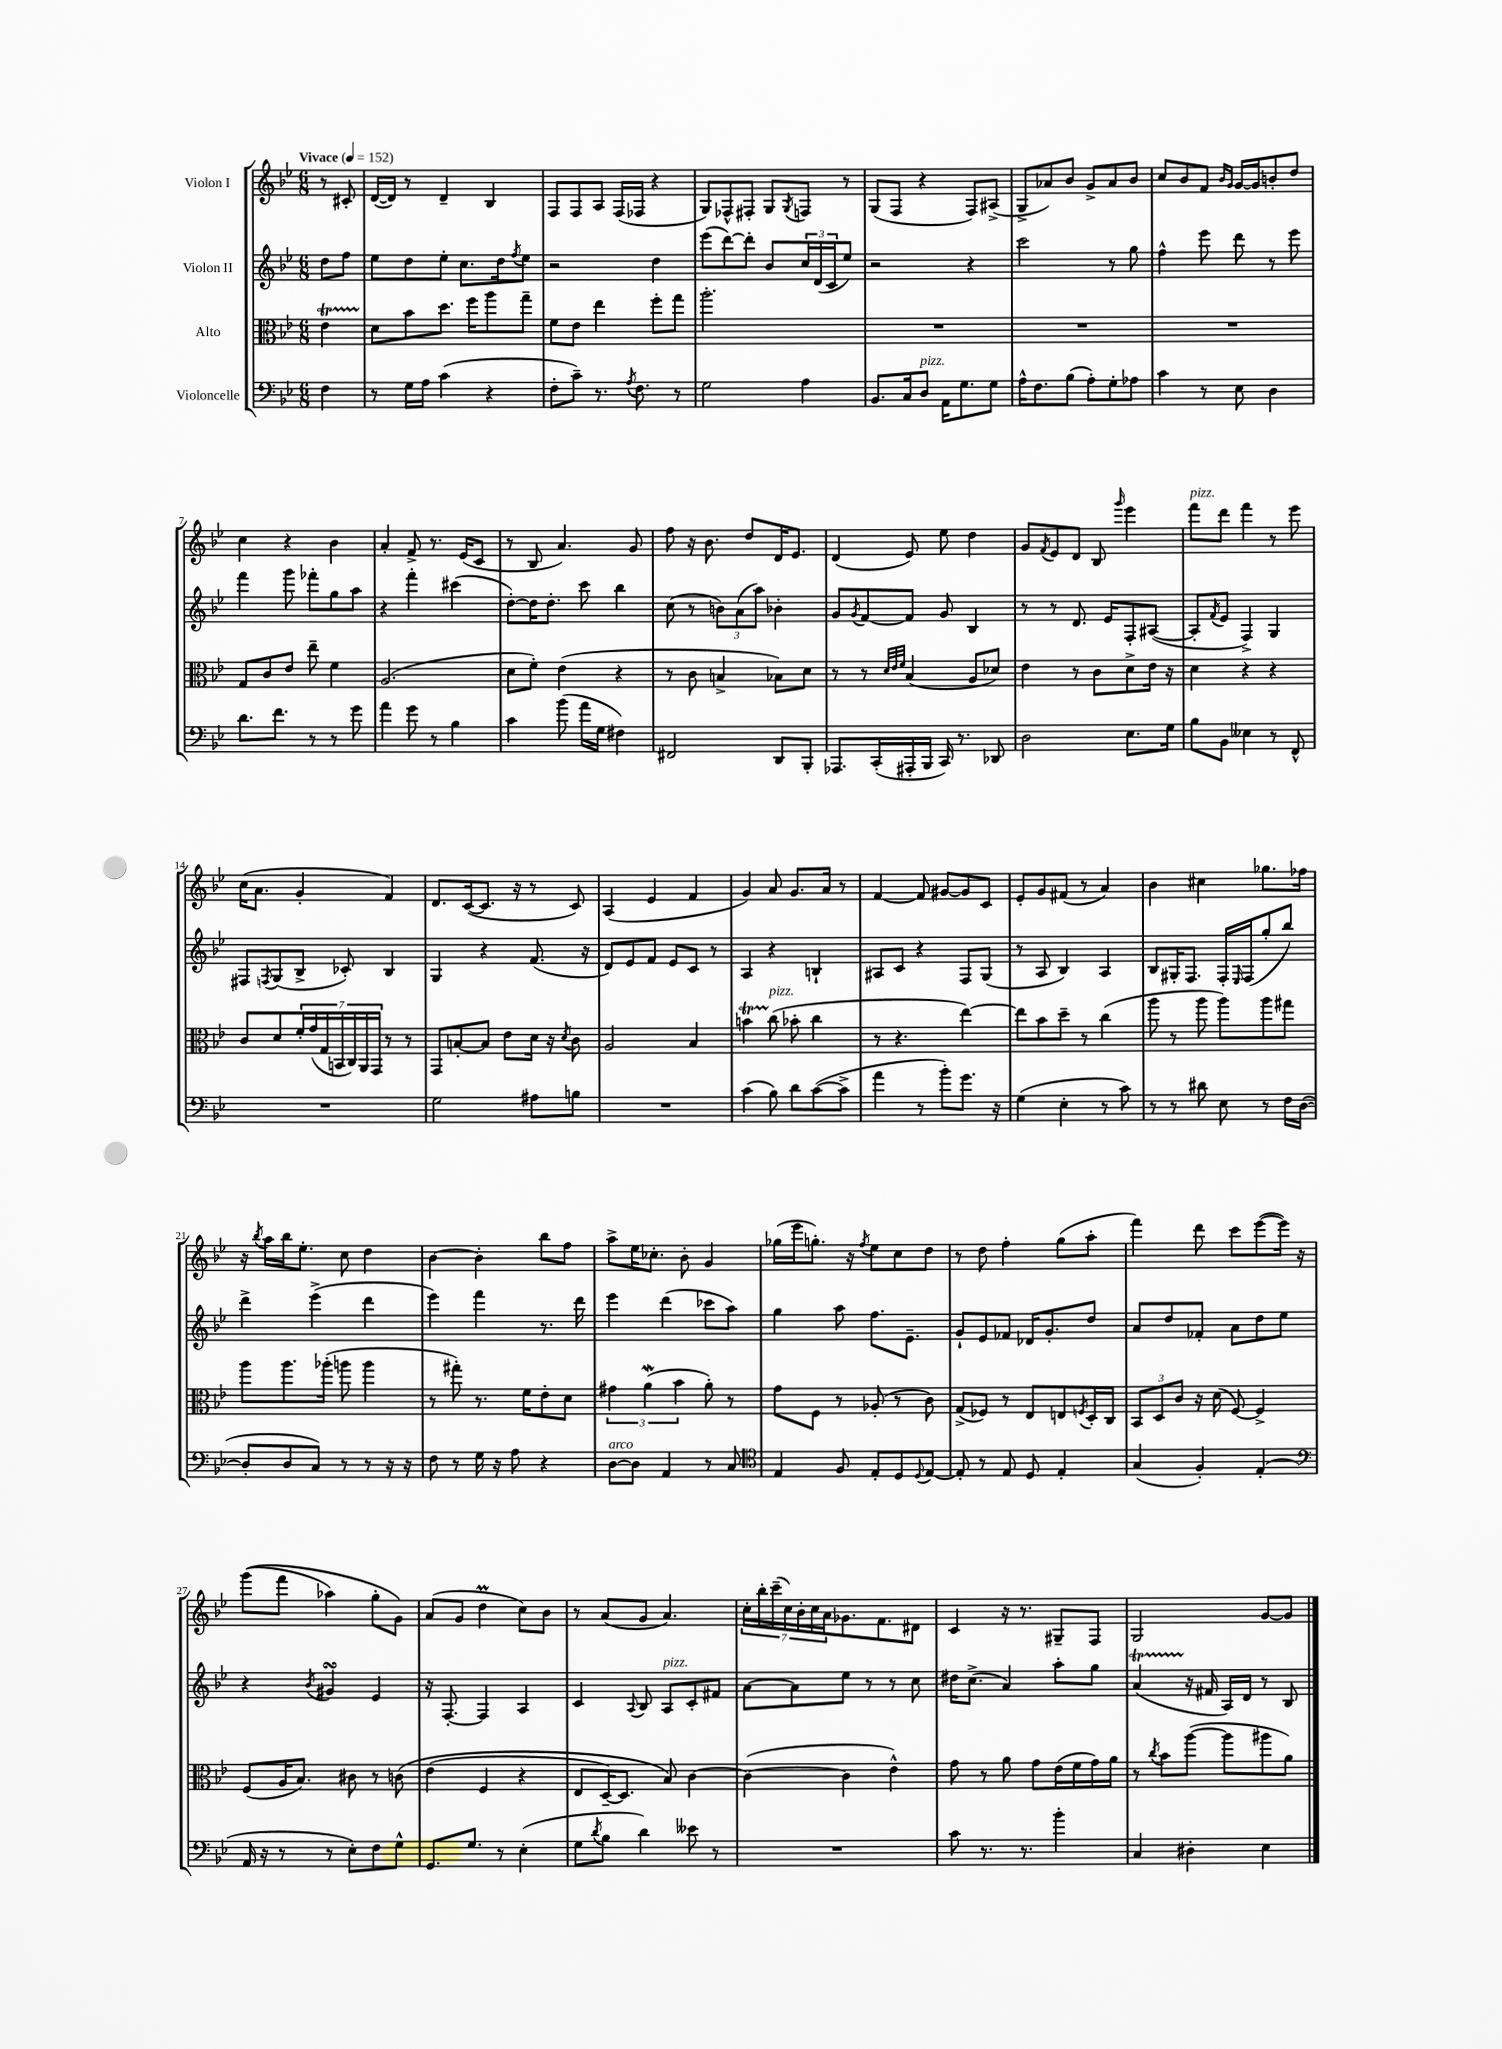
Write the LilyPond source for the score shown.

<<
\new StaffGroup <<
\new Staff = "s0" \with { instrumentName = "Violon I" } {
    \clef treble \key bes \major \numericTimeSignature \time 6/8 \partial 4 \tempo "Vivace" 4 = 152
    r8 cis'8-. |
    d'16~( d'16) r8 d'4-- bes4 |
    f8 f8 a8 f16( fes16 r4 |
    g8) fes8-^ fis8-. g8 \acciaccatura { g8 } f8 r8 |
    g8( f8 r4 f8) ais8->( |
    g8-> aes'8) bes'8 g'8-> aes'8 bes'8 |
    c''8 bes'8 f'8 \grace { bes'16 g'16 } g'16~ g'16 b'8-. d''8 |
    c''4 r4 bes'4 |
    a'4-. f'8-> r8. ees'16( c'8 |
    r8 bes8 a'4.) g'8 |
    f''8 r16 bes'8. d''8 d'16 ees'8. |
    d'4( ees'8) ees''8 d''4 |
    g'8 \acciaccatura { f'8 } ees'8 d'8 bes8 \grace { g'''16 } ees'''4 |
    f'''8^\markup { \italic "pizz." } d'''8 f'''4 r8 ees'''8 |
    c''16( a'8. g'4-. f'4) |
    d'8. c'16~( c'8. r16 r8 c'8) |
    a4( ees'4 f'4 |
    g'4) a'8 g'8. a'16 r8 |
    f'4~ f'8 gis'8~ gis'8 c'8 |
    ees'8-. g'8 fis'8( r8 a'4) |
    bes'4 cis''4 ges''8. fes''16 |
    r16 \acciaccatura { bes''8 } a''16 bes''16 ees''8.-. c''8 d''4 |
    bes'4~ bes'4-. bes''8 f''8 |
    a''8-> ees''16 ces''8.-. bes'8-. g'4 |
    ges''16( ees'''16 g''8.-.) r16 \acciaccatura { f''8 } ees''8 c''8 d''8 |
    r8 d''8 f''4-. g''8( a''8-. |
    f'''4) d'''8 c'''8 ees'''8~( ees'''16) r16 |
    g'''8(\( f'''8 aes''4) g''8-. g'8\) |
    a'8( g'8 d''4\prall c''8) bes'8 |
    r8 a'8( g'8 a'4.) |
    \tuplet 7/4 { c''16-. bes''16-. c'''16--( c''16) bes'16-. c''16 a'16 } ges'8. f'8. dis'8 |
    c'4 r16 r8. gis8-- f8 |
    g2 g'8~ g'8 \bar "|." |
}
\new Staff = "s1" \with { instrumentName = "Violon II" } {
    \clef treble \key bes \major \numericTimeSignature \time 6/8 \partial 4
    d''8 f''8 |
    ees''8 d''8 ees''8-. c''8. d''16 \acciaccatura { f''8 } ees''8 |
    r2 d''4 |
    ees'''8( d'''8~) d'''8-. bes'8 \tuplet 3/2 { c''16 d'16( c'16 } ees''8) |
    r2 r4 |
    c'''2 r8 g''8 |
    f''4-^ ees'''8 d'''8 r8 ees'''8 |
    f'''4 g'''8 fes'''8-. g''8 a''8 |
    r4 f'''4-. cis'''4( |
    d''8~-.) d''16 d''8.-. c'''8 bes''4 |
    c''8( r8 \tuplet 3/2 { b'8) a'8( a''8) } bes'4-. |
    g'8 \acciaccatura { g'8 } f'8~ f'8 g'8 bes4 |
    r8 r8 d'8. ees'16 f8-. ais8~( |
    ais8-. \acciaccatura { f'8 } ees'8 f4->) g4 |
    fis8 \acciaccatura { f8 } g8( bes8-> ces'8-.) bes4 |
    g4 r4 f'8.( r16 |
    d'8) ees'8 f'8 ees'8 c'8 r8 |
    a4 r4 b4-! |
    ais8 c'8 r4 f8 g8( |
    r8 a8 bes4) a4 |
    bes8 gis16-. f8. f16-. \grace { ees16 } f16( g''8-. bes''8) |
    d'''4-> ees'''4->( d'''4 |
    ees'''4) f'''4 r8. d'''16 |
    ees'''4 d'''4( ces'''8 a''8) |
    g''4 a''8 f''8. ees'8.-- |
    g'8-! ees'8 fes'8 des'16 g'8.-. d''8 |
    a'8 d''8 fes'8-. a'8 d''8 ees''8 |
    r4 \acciaccatura { bes'8 } gis'4\turn ees'4 |
    r16 f8.~-. f4 a4 |
    c'4 \appoggiatura { a8 } bes8 a8^\markup { \italic "pizz." } c'8-. fis'8 |
    a'8~ a'8 ees''8 r8 r8 c''8 |
    dis''16 c''8.->( a'4) a''8-. g''8 |
    a'4\startTrillSpan( r16\stopTrillSpan fis'16 a16) d'16 r8 bes8 \bar "|." |
}
\new Staff = "s2" \with { instrumentName = "Alto" } {
    \clef alto \key bes \major \numericTimeSignature \time 6/8 \partial 4
    ees'4\startTrillSpan |
    d'8\stopTrillSpan bes'8 d''8. f''16 a''8 g''8-- |
    f'8 ees'8 ees''4 f''8-. g''8 |
    a''2.-. |
    R2. |
    R2. |
    R2. |
    g8 c'8 ees'8 ees''8-- f'4 |
    a2.( |
    d'8 f'8-.) ees'4( r4 |
    r8 c'8 b4-> bes8) d'8 |
    r8 r8 \grace { d'32 ees'32 f'32 } bes4( a8 des'8) |
    ees'4 r8 c'8 d'8-> ees'16 r16 |
    d'4 r4 r4 |
    c'8 d'8 \tuplet 7/4 { f'16-. g'16( g16 b,16 c16) a,16 g,16 } r8 r8 |
    g,8 b8~-. b8 ees'8 d'16 r16 \acciaccatura { d'8 } c'8 |
    a2 bes4 |
    b'4\startTrillSpan c''8\stopTrillSpan^\markup { \italic "pizz." }( bes'8-. c''4 |
    r8 r4. ees''4~) |
    ees''8 bes'8 d''8-- r8 c''4( |
    a''8 r8 a''8 a''8) a''8 gis''8 |
    a''8 a''8. aes''16-.( a''8 a''4 |
    r8 gis''8-.) r8. f'16 ees'8-. d'8 |
    \tuplet 3/2 { gis'4 a'4\mordent( bes'4 } a'8-.) r8 |
    g'8 f8 r8 aes8-.( r8 c'8) |
    g8->( fes8) r8 ees8 e8 \acciaccatura { f8 } d16-. c16 |
    \tuplet 3/2 { bes,8 d8 c'8 } r16 d'16( f8~) f4-> |
    f8( a16 bes8.) cis'8 r8 c'8\( |
    ees'4( f4 r4 |
    ees8 d16~--) d8. bes8\) c'4~ |
    c'4~( c'4 ees'4-^) |
    g'8 r8 a'8 g'8 ees'16( f'16 g'16) a'16 |
    r8 \acciaccatura { c''8 } bes'8 a''8~( a''8 ais''8 a'8) \bar "|." |
}
\new Staff = "s3" \with { instrumentName = "Violoncelle" } {
    \clef bass \key bes \major \numericTimeSignature \time 6/8 \partial 4
    f4 |
    r8 g16 a16 c'4( r4 |
    f8-. c'8--) r8. \acciaccatura { a8 } f8. r8 |
    g2 a4 |
    bes,8. c16 d8^\markup { \italic "pizz." } a,16 g8. g8 |
    a16-^ f8. bes8( a8-.) g8-. aes8 |
    c'4 r8 ees8 d4 |
    d'8. f'8. r8 r8 g'8 |
    a'4 g'8 r8 bes4 |
    c'4 bes'8( a'16 g16 fis4) |
    fis,2 d,8 bes,,8-. |
    aes,,8. c,16-.( ais,,16-. bes,,16 c,16) r8. des,8 |
    d2 ees8. g16 |
    bes8 bes,8 eeses4 r8 f,8-^ |
    R2. |
    g2 ais8 b8 |
    R2. |
    c'4( bes8) d'8 c'8~( c'8-> |
    a'4 r8 bes'8-.) g'8. r16 |
    g4( ees4-. r8 c'8) |
    r8 r8 dis'8 ees8 r8 f16 d16~( |
    d8-. d8 c8) r8 r8 r16 r16 |
    f8 r8 g16 r16 a8 r4 |
    d8~^\markup { \italic "arco" } d8 a,4 r8 c8 |
    \clef tenor ees4 f8 ees8-. d8 \appoggiatura { d8 } ees8~ |
    ees8-. r8 ees8 d8 ees4-. |
    g4( f4-.) ees4-.( |
    \clef bass a,16 r16 r8 r8 ees8-.) f8 g8-^ |
    g,8. g8. r8 ees4-.( |
    g8 \acciaccatura { d'8 } bes8 d'4) eeses'8 r8 |
    R2. |
    c'8 r8. r8. bes'4-. |
    c4 dis4-. ees4 \bar "|." |
}
>>
>>
